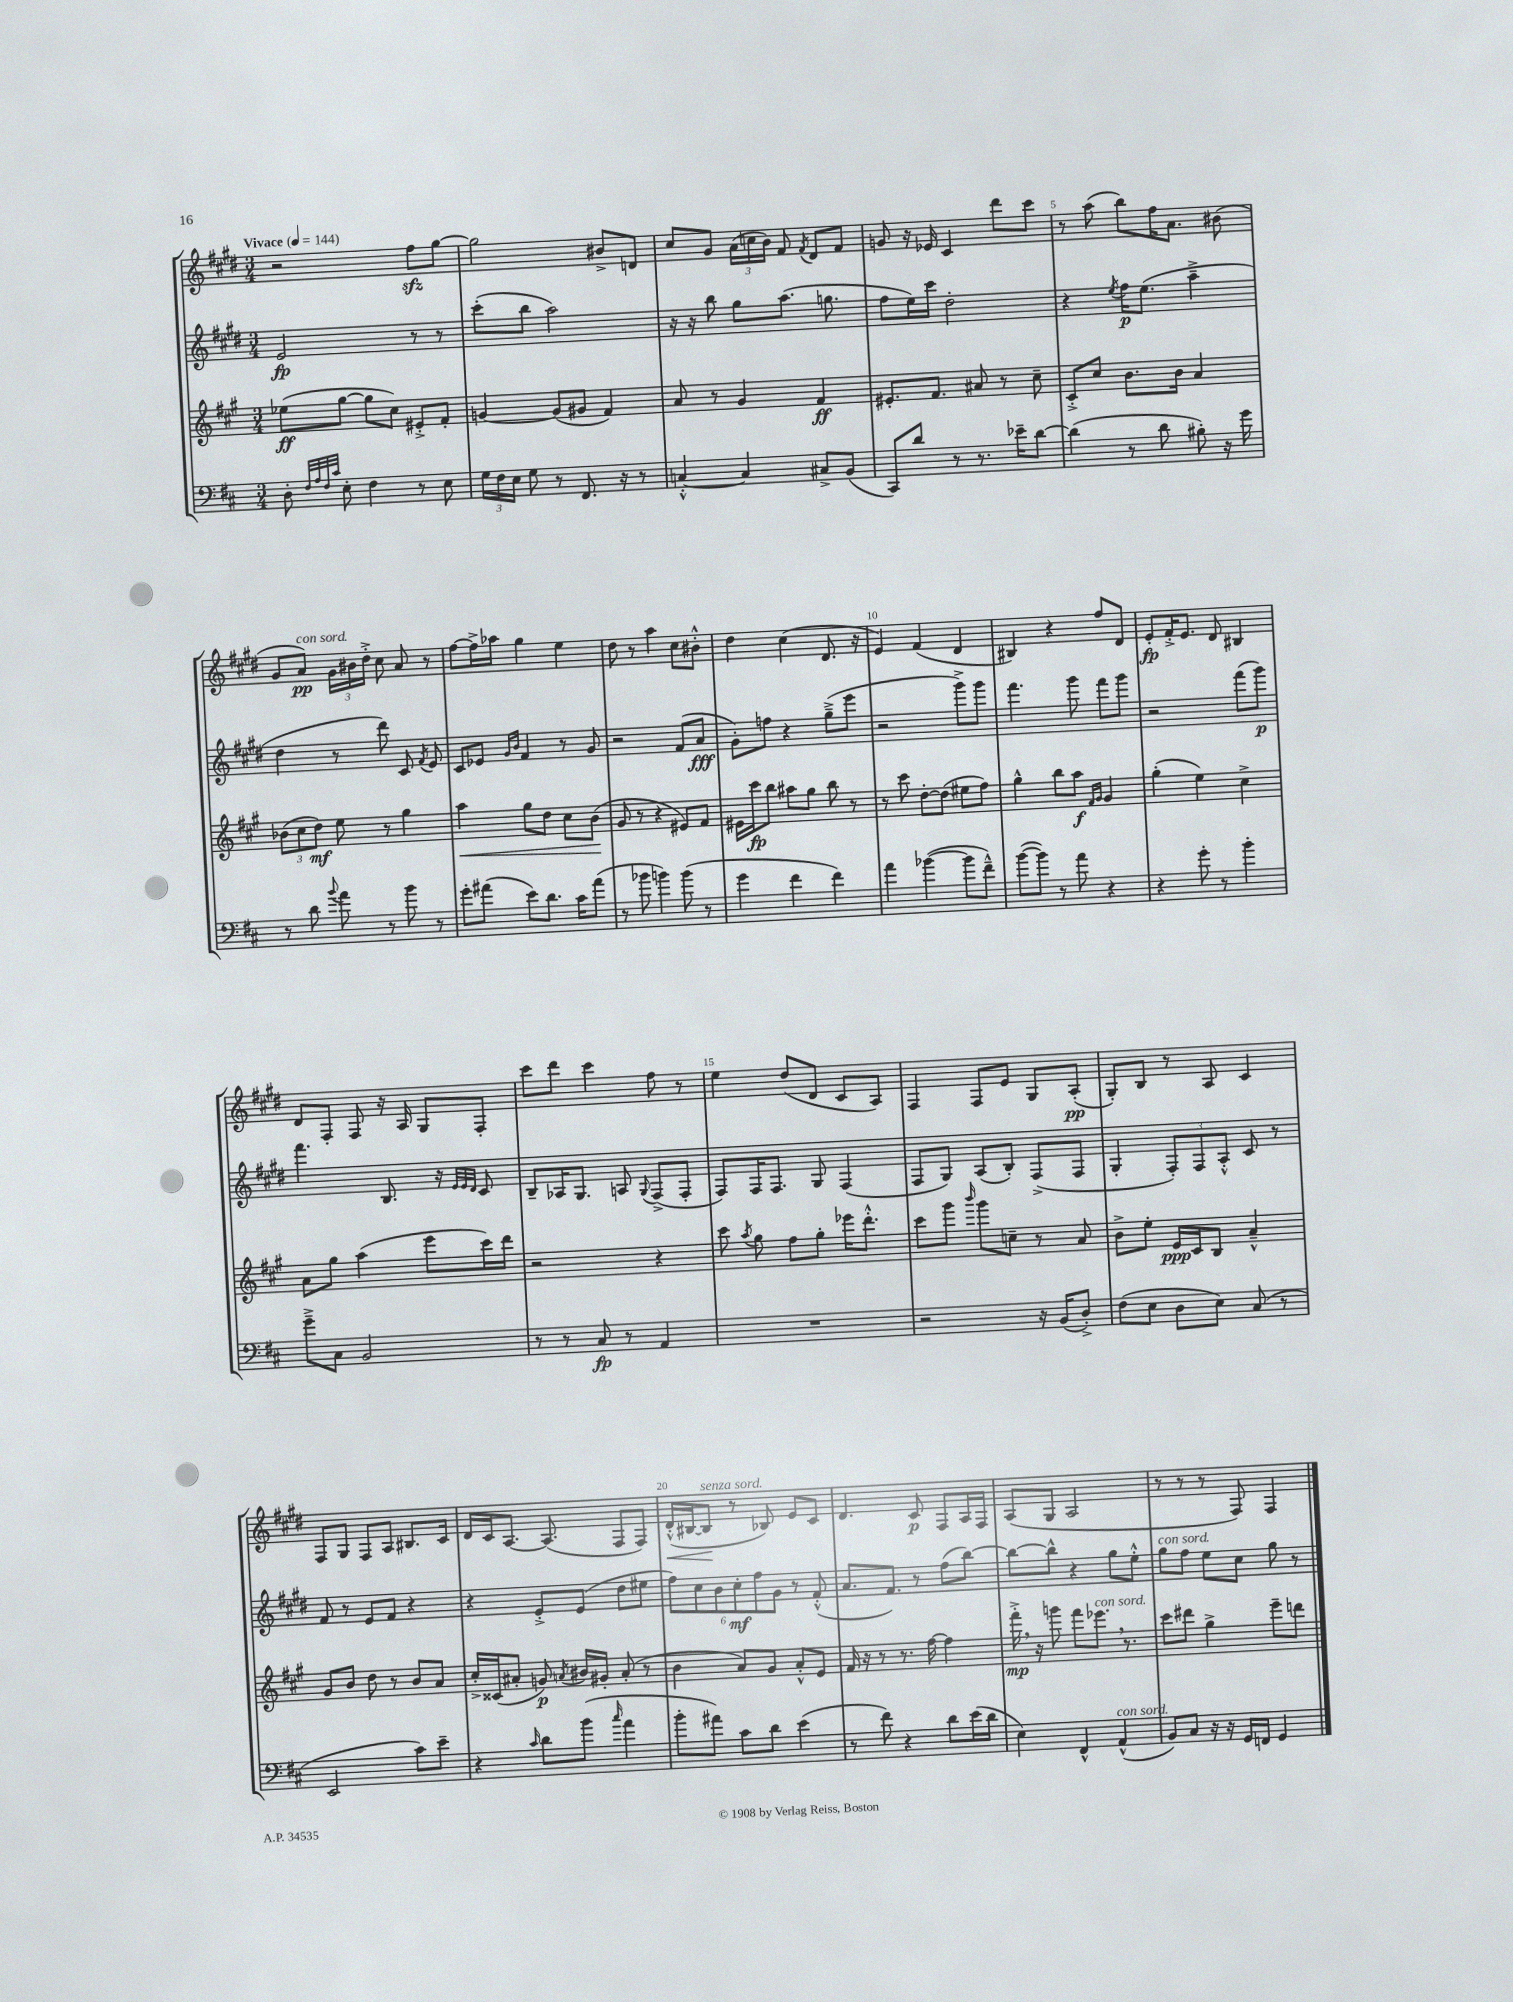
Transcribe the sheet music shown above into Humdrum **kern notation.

**kern	**kern	**kern	**kern
*staff4	*staff3	*staff2	*staff1
*clefF4	*clefG2	*clefG2	*clefG2
*k[f#c#]	*k[f#c#g#]	*k[f#c#g#d#]	*k[f#c#g#d#]
*M3/4	*M3/4	*M3/4	*M3/4
*MM144	*MM144	*MM144	*MM144
8D'\	(8ee-\L	2e/	2r
32qqF#/LLL	.	.	.
32qqA/	.	.	.
32qqF#/	.	.	.
32qqc#/JJJ	.	.	.
8E'\	[8gg#\J	.	.
4F#\	8gg#\]L	.	.
.	8cc#\J)	.	.
8r	8e#'^/L	8r	8ff#\L
8E\	8f#'/J	8r	[8gg#\J
=	=	=	=
24G\LL	[4g/	(8ccc#'\L	2gg#\]
24F#\	.	.	.
24E\JJ	.	.	.
8G\	.	8bb\J	.
8r	(8g/]L	2aa\)	.
8.FF#/	8g#/J	.	.
.	4f#/)	.	8b#^/L
16r	.	.	.
8r	.	.	8d/J
=	=	=	=
[4C'^^/	8a/	16r	8cc#/L
.	.	16r	.
.	8r	8bb\	8g#/J
4C/]	4g#/	8gg#\L	(24a\LL
.	.	.	24cc\
.	.	.	24b\JJ)
.	.	(8.aa\J	8f#/
.	.	.	8qf#/
8C#^/L	4f#/	.	8d#/L
.	.	8.gg\	.
(8BB/J	.	.	8f#/J
=	=	=	=
8CC#/L)	8.e#'/L	8ff#\L	8g/
8d/J	.	16ee\L)	16r
.	8.f#/J	16ccc#\JJ	16e-/
8r	.	2dd#'\	4c#/
8.r	8a#/	.	.
.	8r	.	8ddd#\L
16e-~\LK	.	.	.
[8d\J	8cc#~\	.	8ccc#\J
=	=	=	=
(4d\]	8c#'^/L	4r	8r
.	8cc#/J	.	(8aa\
.	.	8qee/	.
8r	8.b\L	16ff#\LK	8bb\L)
.	.	(8.ee\J	.
8d\	.	.	16ff#\K
.	16b\Jk	.	8.a\J
8B#'\)	4a/	4aa~^\	.
16r	.	.	(8b#\
16g\	.	.	.
=	=	=	=
8r	(12b-\L	4dd#\	8g#/L
.	12cc#\	.	.
8d\	.	.	8a/J)
.	12dd\J)	.	.
8qqb/	.	.	.
8a\	8ee\	8r	24g#\LL
.	.	.	24b#\
.	.	.	24dd#'^\JJ
8r	8r	8ddd#\)	8cc#\
8b\	4gg#\	8c#/	8a/
.	.	8qf#/	.
8r	.	8e/	8r
=	=	=	=
8g'\L	4aa\	8c#/L	[8ff#\L
(8a#\J	.	8e-/J	16ff#^\]L
.	.	.	16aa-\JJ
.	.	16qqg#/LL	.
.	.	16qqb/JJ	.
8e\L)	8gg#\L	4f#/	4gg#\
8.d\J	8dd\J	.	.
.	8cc#\L	8r	4ee\
16c#\LK	.	.	.
(8a#\J	(8b\J	8g#/	.
=	=	=	=
8r	8g#/	2r	8dd#\
8b-\	8r	.	8r
4b\)	4r	.	4aa\
(8b\	8e#/L)	(8f#/L	8cc#\L
8r	8f#/J	8a/J	8b#'^^\J
=	=	=	=
4g\	16e#\LL	8g#'\L)	4dd#\
.	16ccc#\J	.	.
.	8bb\J	8ff\J	.
4f#\	8aa#\L	4r	(4cc#\
.	8gg#\J	.	.
4f#\)	8bb\	(8gg#~^\L	8.d#/
.	8r	8eee\J	.
.	.	.	16r
=	=	=	=
4a\	8r	2r	4e/)
.	8ccc#\	.	.
([4b-\	[8dd'\L	.	(4f#/
.	(8dd\]J	.	.
8b-\]L	8ee#\L	8ggg#^\L)	4d#/
8f#~^^\J)	8ff#\J)	8ggg#\J	.
=	=	=	=
([8b\L	4gg#^^\	4.fff#\	4B#/)
8b\]J)	.	.	.
8r	8bb\L	.	4r
8a\	8aa\J	8ggg#\	.
.	16qqf#/LL	.	.
.	16qqg#/JJ	.	.
4r	4g#/	8fff#\L	8ff#/L
.	.	8ggg#\J	8d#/J
=	=	=	=
4r	(4gg#'\	2r	8e'/L
.	.	.	16f#'^/K
.	.	.	8.e/J
8g'\	4ee\)	.	.
8r	.	.	8d#/
4b'\	4cc#^\	(8fff#\L	4B#/
.	.	8ggg#\J)	.
=	=	=	=
8g~^\L	8a\L	4.fff#\	8d#/L
8C#\J	8gg#\J	.	8F#'/J
2BB/	(4aa\	.	8F#/
.	.	8.B/	16r
.	.	.	16A/
.	8eee\L	.	8G#/L
.	.	16r	.
.	.	32qqe/LLL	.
.	.	32qqe/	.
.	.	32qqd#/JJJ	.
.	16ccc#\L)	8c#/	8F#'/J
.	16ddd\JJ	.	.
=	=	=	=
8r	2r	8B~/L	8ccc#\L
8r	.	16A-/K	8ddd#\J
.	.	8.G#/J	.
8C#/	.	.	4ccc#\
8r	.	8A/	.
.	.	8qqG#/	.
4AA/	4r	(8F#^/L	8ff#\
.	.	8F#'/J	8r
=	=	=	=
2.r	8ccc#\	8F#/L)	4ee\
.	8qaa/	.	.
.	8gg#\	16F#/K	.
.	.	8.F#/J	.
.	8ff#\L	.	(8dd#/L
.	8gg#'\J	8G#/	8d#/J
.	16eee-\LK	(4F#/	8c#/L
.	8.ddd'^^\J	.	.
.	.	.	8A/J)
=	=	=	=
2r	8ccc#\L	8F#/L	4F#/
.	8ggg#\J	8G#/J)	.
.	16qqbbb/	.	.
.	8ggg#\L	(8A/L	8F#/L
.	8cc~\J	8B'/J)	8e/J
16r	8r	(8F#^/L	8G#/L
(16BB/LK	.	.	.
8D'^/J)	8a/	8F#/J	(8A'/J
=	=	=	=
(8F#\L	8b^\L	4G#'/	8G#'/L)
8E\J	8ee'\J	.	8B/J
8D\L	16e/LL	12F#'/L)	8r
.	16c#/J	.	.
.	.	12F#/	.
8E\J)	8B/J	.	8A/
.	.	12A'^^/J	.
(8C#/	4a~^^/	8c#/	4c#/
8r	.	8r	.
=	=	=	=
2EE/	8g#/L	8f#/	8F#/L
.	8b/J	8r	8G#/J
.	8dd\	8e/L	8F#/L
.	8r	8f#/J	8A/J
8c#\L)	8b/L	4r	8.B#/L
8e~\J	8a/J	.	.
.	.	.	16c#/Jk
=	=	=	=
4r	16cc#'^/LL	4r	16d#/LL
.	(16c##/J	.	16c#/J
.	8a#'/J	.	[8.A/J
16qqc#/	.	.	.
8d\L	8g/)	8e'^/L	.
.	.	.	(8.A/]
.	8qa/	.	.
(8b\J	16b#/LL	(8e/J	.
.	16g#'/JJ	.	.
16qqcc#/	.	.	.
4a\	(8a'/	8dd#\L	8F#/L
.	8r	8ee#\J	8F#/J)
=	=	=	=
8b'\L	4b\	12ff#\L)	(16d#'^^/LL
.	.	.	[16B#/J
.	.	12cc#\	.
8a#\J)	.	.	8B#/]J
.	.	12b\	.
8c#\L	8a/L)	12cc#'\	8r
.	.	12ff#\	.
8d\J	8g#/J	.	8B-/)
.	.	12g#\J	.
(4e\	8a'^^/L	8r	8e/L
.	8e/J	(8f#'^^/	8c#/J
=	=	=	=
8r	16f#/	8.a/L	4.d#/
.	16r	.	.
8f#\)	8r	.	.
.	.	8.f#/J)	.
4r	8.r	.	.
.	.	8r	8c#/
.	[16ff#\	.	.
8d\L	4ff#\]	(8ff#\L	8F#/L
(16e\L	.	[8bb\J)	16A/L
16d\JJ	.	.	16F#/JJ
=	=	=	=
4E\)	16fff#'^\	8bb\_L	(8A/L
.	16r	.	.
.	8ggg\	8bb^^\]J	8G#/J
4FF#^^/	8fff#\L	4r	2A/
.	8.eee-\J	.	.
(4AA^^/	.	8gg#\L	.
.	8.r	.	.
.	.	8ee'^^\J	.
=	=	=	=
8BB/L)	8ccc#\L	8gg#\L	8r
8C#/J	8ddd#\J	8ff#\J	8r
16r	4gg#^\	8ee\L	8r
16r	.	.	.
16GG/LL	.	8cc#\J	8F#/)
16FF/JJ	.	.	.
4GG/	8eee~\L	8gg#\	4F#/
.	8ddd\J	8r	.
==	==	==	==
*-	*-	*-	*-
